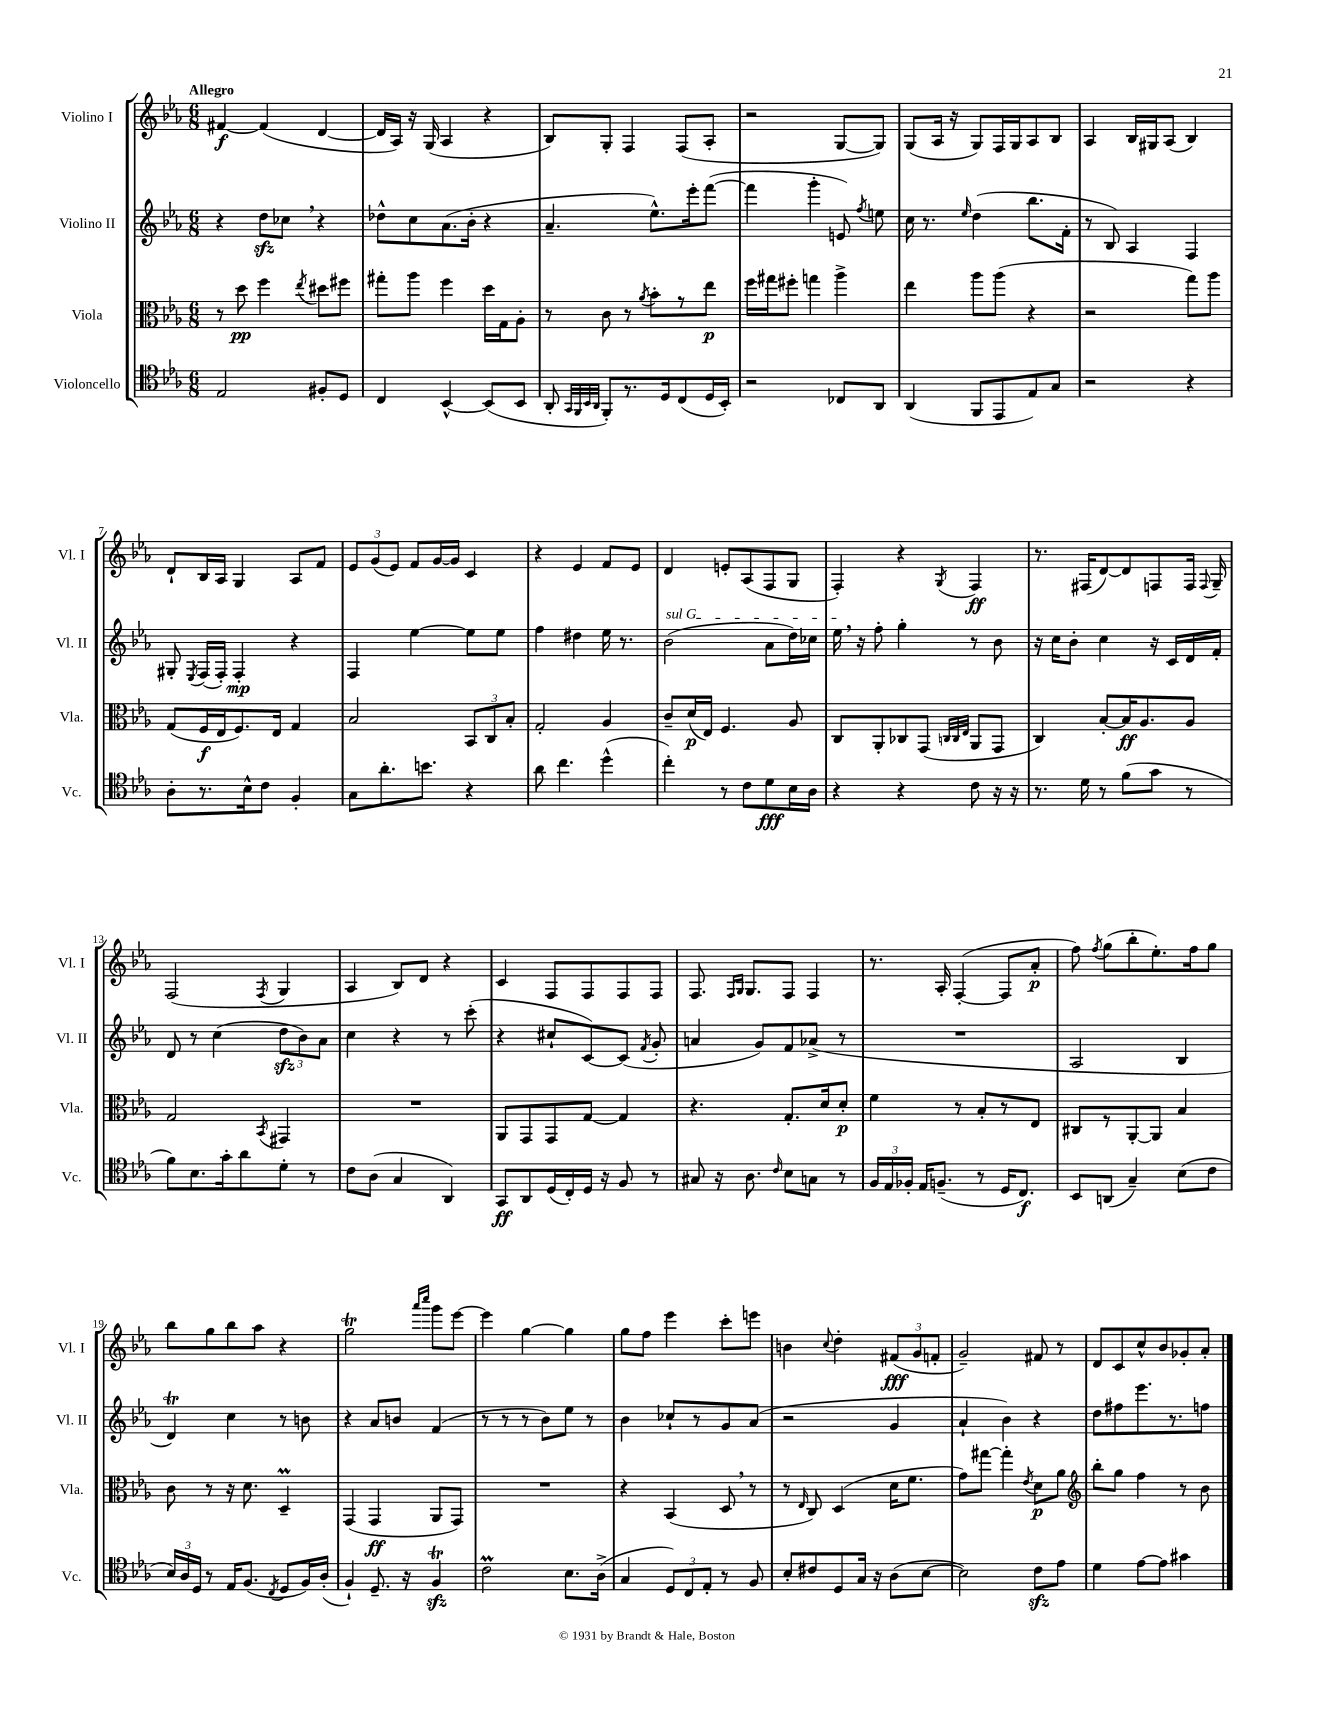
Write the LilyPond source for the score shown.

<<
\new StaffGroup <<
\new Staff = "s0" \with { instrumentName = "Violino I" shortInstrumentName = "Vl. I" } {
    \clef treble \key ees \major \numericTimeSignature \time 6/8 \tempo "Allegro"
    \autoBeamOff fis'4~\f fis'4( d'4~ |
    d'16[ aes16]) r16 g16( aes4 r4 |
    bes8[) g8]-. f4 f8[( aes8]-. |
    r2 g8[~ g8]) |
    g8[( aes16] r16 g8[) f16 g16 aes8 bes8] |
    aes4 bes16[ gis16 aes8]( bes4) |
    d'8[-! bes16 aes16] g4 aes8[ f'8] |
    \tuplet 3/2 { ees'8[ g'8( ees'8]) } f'8[ g'16~ g'16] c'4 |
    r4 ees'4 f'8[ ees'8] |
    d'4 e'8[-. aes8( f8 g8] |
    f4-.) r4 \acciaccatura { g8 } f4\ff |
    r8. fis16[( d'8~) d'8 f8 f16] \appoggiatura { f8 } g16-- |
    f2( \acciaccatura { f8 } g4 |
    aes4 bes8[) d'8] r4 |
    c'4 f8[ f8 f8 f8] |
    f8. \grace { f16[ g16] } g8.[ f8] f4 |
    r8. aes16-. f4~-.( f8[ aes'8]-.\p |
    f''8) \acciaccatura { f''8 } g''8[( bes''8-. ees''8.-.) f''16 g''8] |
    bes''8[ g''8 bes''8 aes''8] r4 |
    g''2\trill \grace { aes'''16[ c''''16] } g'''8[ ees'''8]~ |
    ees'''4 g''4~ g''4 |
    g''8[ f''8] ees'''4 c'''8[-. e'''8] |
    b'4 \appoggiatura { c''8 } d''4-. \tuplet 3/2 { fis'8[\fff( g'8 f'8]-. } |
    g'2--) fis'8 r8 |
    d'8[ c'8 c''8-^ bes'8 ges'8-. aes'8]-. \bar "|." |
}
\new Staff = "s1" \with { instrumentName = "Violino II" shortInstrumentName = "Vl. II" } {
    \clef treble \key ees \major \numericTimeSignature \time 6/8
    \autoBeamOff r4 d''8[\sfz ces''8] \breathe r4 |
    des''8[-^ c''8 aes'8.( bes'16]-. r4 |
    aes'4.-- ees''8.[-^) ees'''16-. f'''8]~( |
    f'''4 g'''4-. e'8) \acciaccatura { f''8 } e''8 |
    c''16 r8. \grace { ees''16 } d''4( bes''8.[ f'16]-. |
    r8 bes8) aes4 f4 |
    gis8-. \acciaccatura { ees8 } f16[( f16]-.) f4-.\mp r4 |
    f4 ees''4~ ees''8[ ees''8] |
    f''4 dis''4 ees''16 r8. |
    \once \override TextSpanner.bound-details.left.text = \markup { \italic "sul G" } bes'2\startTextSpan( aes'8[ d''16) ces''16] |
    ees''16\stopTextSpan \breathe r16 f''8-. g''4-. r8 bes'8 |
    r16 c''16[ bes'8]-. c''4 r16 c'16[ d'16 f'16]-. |
    d'8 r8 c''4( \tuplet 3/2 { d''8[\sfz bes'8) aes'8] } |
    c''4 r4 r8 c'''8-.( |
    r4 cis''8[-! c'8~) c'8]( \acciaccatura { f'8 } g'8-. |
    a'4 g'8[) f'8 aes'8]->( r8 |
    R2. |
    aes2 bes4 |
    d'4\trill) c''4 r8 b'8 |
    r4 aes'8[ b'8] f'4( |
    r8 r8 r8 bes'8[) ees''8] r8 |
    bes'4 ces''8[-! r8 g'8 aes'8]( |
    r2 g'4 |
    aes'4-! bes'4) r4 |
    d''8[ fis''8 ees'''8. r8. f''8] \bar "|." |
}
\new Staff = "s2" \with { instrumentName = "Viola" shortInstrumentName = "Vla." } {
    \clef alto \key ees \major \numericTimeSignature \time 6/8
    \autoBeamOff r8 d''8\pp f''4 \acciaccatura { ees''8 } dis''8[ fis''8] |
    gis''8[-. aes''8] f''4 d''16[ g16 aes8]-. |
    r8 c'8 r8 \acciaccatura { aes'8 } bes'8[-. r8 ees''8]\p |
    f''16[ gis''16 fis''8]-. g''4 aes''4-> |
    ees''4 aes''8[ aes''8]( r4 |
    r2 g''8[) aes''8] |
    g8[( f16\f ees16 f8.) ees16] g4 |
    bes2 \tuplet 3/2 { bes,8[ c8 bes8]-. } |
    g2-. aes4 |
    c'8[-- d'16\p( ees16]) f4. aes8 |
    c8[ aes,8-. ces8 g,8]( \grace { c32[ c32 ees32] } aes,8[ g,8] |
    c4) bes8[~-. bes16\ff aes8. aes8] |
    g2 \acciaccatura { bes,8 } gis,4 |
    R2. |
    aes,8[ g,8 g,8 g8]~ g4 |
    r4. g8.[-. d'16 d'8]-.\p |
    f'4 r8 bes8[-. r8 ees8] |
    cis8[ r8 aes,8~-. aes,8] bes4 |
    c'8 r8 r16 d'8. d4--\prall |
    g,4( g,4\ff aes,8[ g,8]) |
    R2. |
    r4 bes,4( d8 \breathe r8 |
    r8 \grace { ees16 } c8) d4( d'16[ f'8.] |
    g'8[) gis''8]~ gis''4-. \acciaccatura { ees'8 } d'8[\p aes'8] |
    \clef treble bes''8[-. g''8] f''4 r8 bes'8 \bar "|." |
}
\new Staff = "s3" \with { instrumentName = "Violoncello" shortInstrumentName = "Vc." } {
    \clef tenor \key ees \major \numericTimeSignature \time 6/8
    \autoBeamOff ees2 fis8[-. d8] |
    c4 bes,4~-^ bes,8[( bes,8] |
    aes,8-. \grace { g,32[ f,32 bes,32 aes,32] } f,8[-.) r8. d16 c8( d16 bes,16]-.) |
    r2 ces8[ aes,8] |
    aes,4( f,8[ ees,8 ees8) g8] |
    r2 r4 |
    aes8[-. r8. bes16-^ c'8] f4-. |
    g8[ aes'8.-. b'8.] r4 |
    aes'8 c''4. d''4-^( |
    c''4-.) r8 c'8[ d'8\fff bes16 aes16] |
    r4 r4 c'8 r16 r16 |
    r8. d'16 r8 f'8[( g'8] r8 |
    f'8[) bes8. g'16-. aes'8 d'8]-. r8 |
    c'8[ aes8]( g4 aes,4) |
    g,8[\ff aes,8 d16( c16-.) d16] r16 f8 r8 |
    gis8 r16 aes8. \grace { c'16 } bes8[ g8] r8 |
    \tuplet 3/2 { f16[ ees16 fes16]-. } ees16[ f8.]--( r8 d16[ c8.]\f) |
    bes,8[ a,8]( g4--) bes8[( c'8] |
    \tuplet 3/2 { bes16[) aes16 d16] } r8 ees16[ f8.]( \acciaccatura { c8 } d8[ f16) aes16]-.( |
    f4-!) d8.-- r16 f4\trill\sfz |
    c'2\prall bes8.[ aes16]->( |
    g4 \tuplet 3/2 { d8[) c8 ees8]-. } r8 f8 |
    bes8[-. cis'8 d8 g16] r16 aes8[( bes8]~ |
    bes2) c'8[\sfz ees'8] |
    d'4 ees'8[~ ees'8] gis'4 \bar "|." |
}
>>
>>
